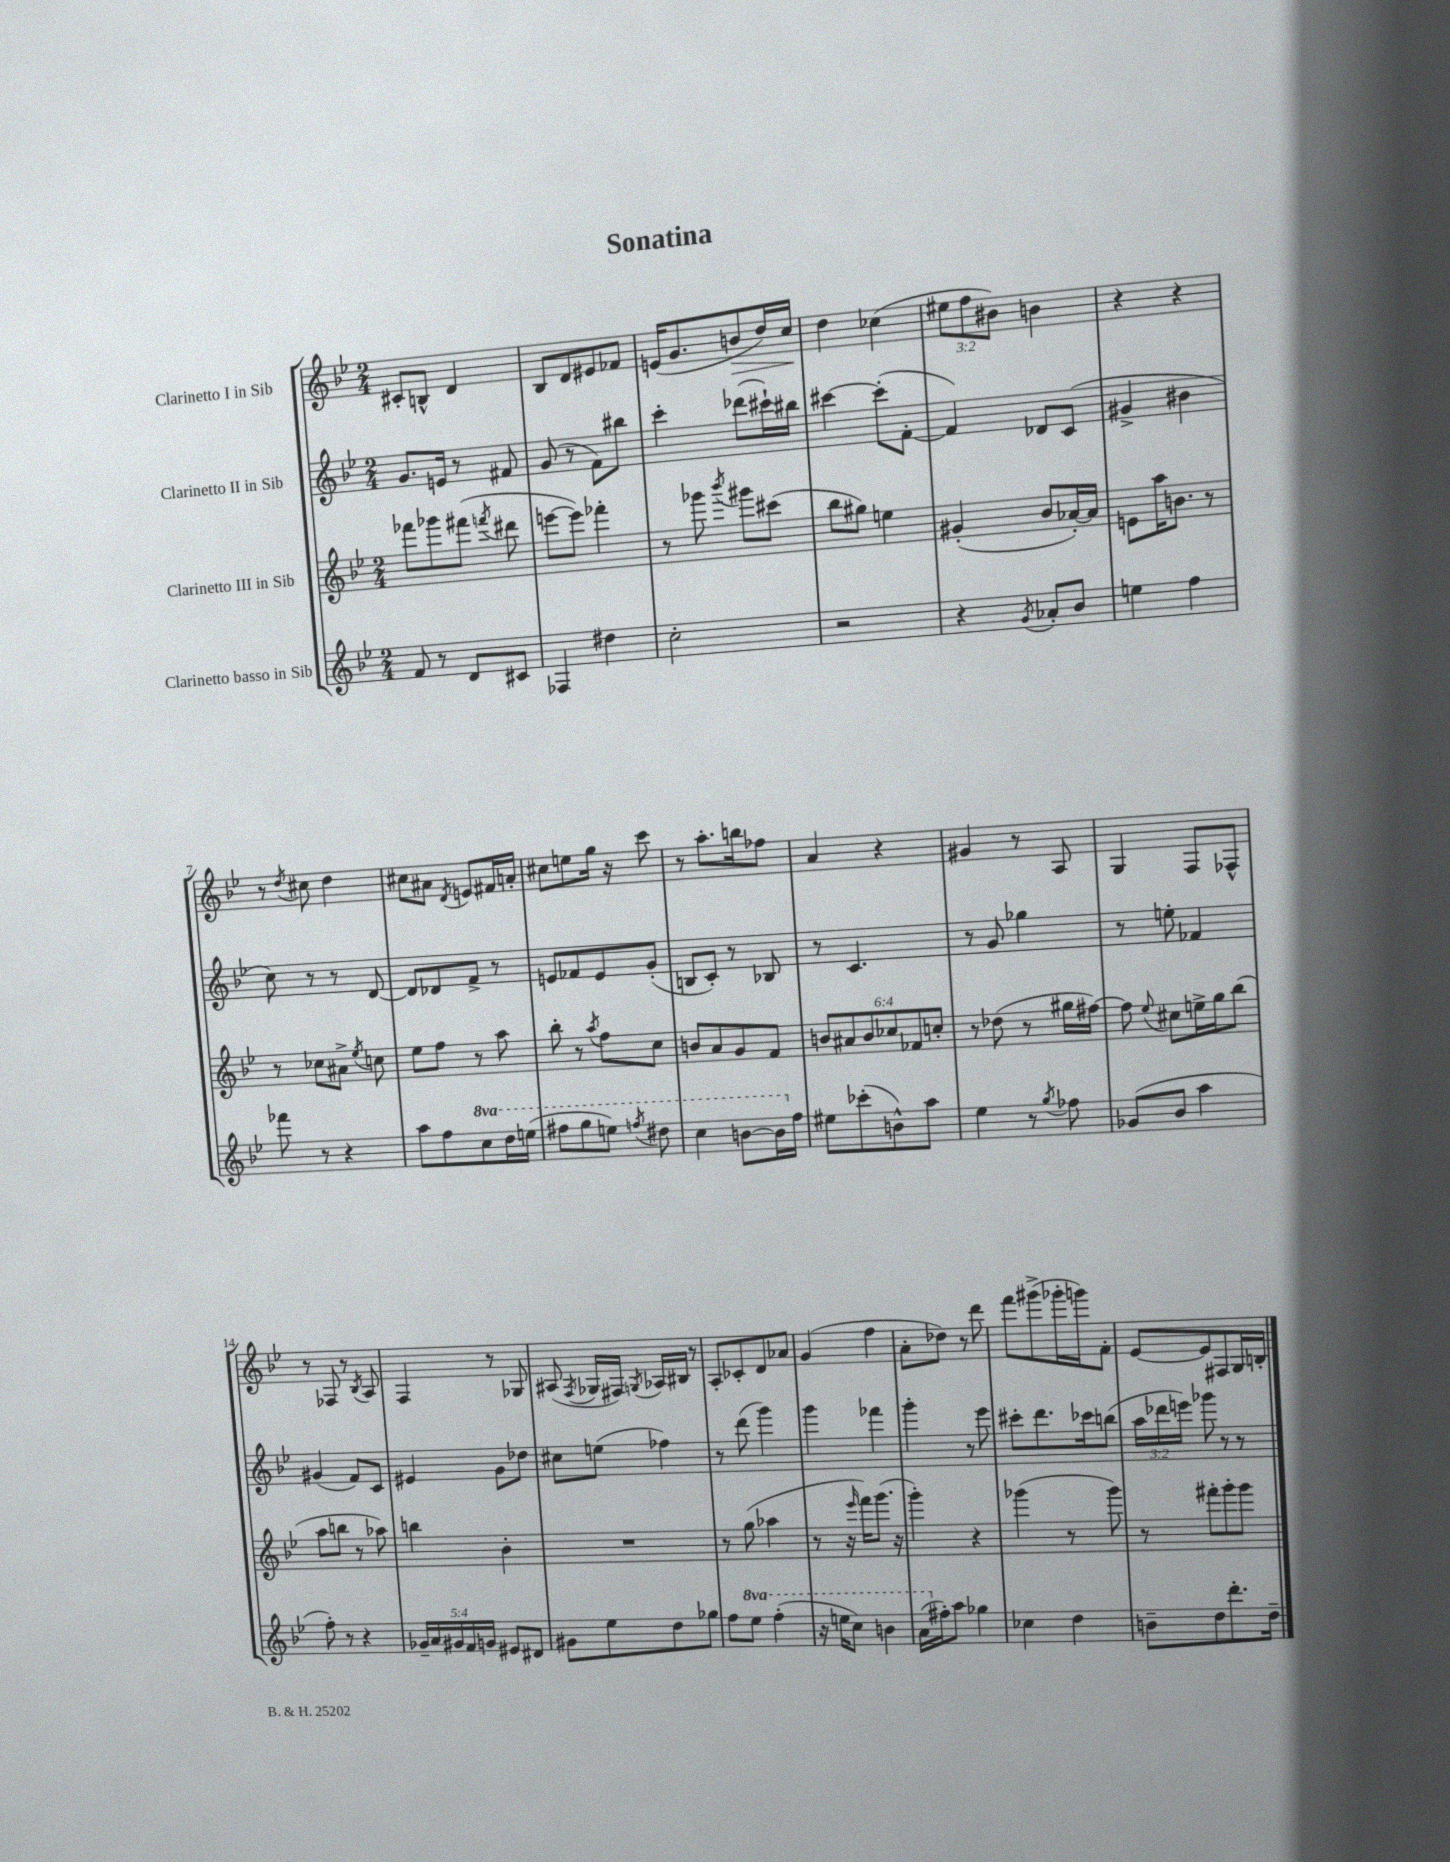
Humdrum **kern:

**kern	**kern	**kern	**kern
*staff4	*staff3	*staff2	*staff1
*clefG2	*clefG2	*clefG2	*clefG2
*k[b-e-]	*k[b-e-]	*k[b-e-]	*k[b-e-]
*M2/4	*M2/4	*M2/4	*M2/4
8f	8fff-	8.g	8c#'
8r	8ggg-	.	8B^^
.	.	16e	.
8d	(8fff#	8r	4d
.	8qfff	.	.
8c#	8ddd#	8f#	.
=	=	=	=
4F-	[8eee	(8g	8B-
.	8eee])	8r	8d
4dd#	4fff-'	8f)	8e#
.	.	8bb#	8f-
=	=	=	=
2cc'	8r	4ccc'	(16e
.	.	.	8.g
.	8ggg-	.	.
.	8qbbb-	.	.
.	8ggg#	(8ddd-	8b
.	(8ccc#	16ccc#`)	16dd)
.	.	16bb#	16cc
=	=	=	=
2r	8bb-	[4ccc#	4dd
.	8gg#)	.	.
.	4ee	(8ccc#']	(4cc-
.	.	[8f'	.
=	=	=	=
4r	(4g#'	4f])	12ee#
.	.	.	12ff
.	.	.	12b#)
8qg	.	.	.
8a-'	8b-	8d-	4b
8b-	[16a-')	(8c	.
.	16a-]	.	.
=	=	=	=
4ee	8e	4g#^	4r
.	16aa	.	.
.	8.b	.	.
4ff	.	4b#	4r
.	8r	.	.
=	=	=	=
8fff-	8r	8cc)	8r
.	.	.	8qdd
8r	8cc-	8r	8cc#
4r	8a#^	8r	4dd
.	8qee-	.	.
.	8cc	[8d	.
=	=	=	=
8aa	8ee-	8d]	8cc#
8ff	8ff	8d-	8a#
.	.	.	8qd
8ccc	8r	8f^	8e
16ddd	8aa	8r	16f#
(16eee	.	.	16a'
=	=	=	=
8fff#	8bb-'	8e	8cc#
8ggg	8r	8f-	8ee
.	8qaa	.	.
8eee)	8ff	8e	16gg
.	.	.	16r
8qfff	.	.	.
8ddd#	8cc	(8g'	8ccc
=	=	=	=
4ccc	8b	8B	8r
.	8a	8c')	8.aa'
[8bb	8g	8r	.
.	.	.	16bb
16bb]	8f	8B-	8ff-
16ff	.	.	.
=	=	=	=
8ee#	12b	8r	4a
.	12a#	.	.
(8ccc-'	.	4.c	.
.	12b	.	.
8b^^)	12cc-	.	4r
.	12f-	.	.
8aa	.	.	.
.	12cc'	.	.
=	=	=	=
4ee-	8r	8r	4g#
.	(8dd-	8g	.
8r	8r	4gg-	8r
8qgg	.	.	.
8ff-	16gg#	.	8A
.	[16ff#)	.	.
=	=	=	=
(8g-	8ff#]	8r	4G
.	8qqee-	.	.
8b-	8cc#	8ee'	.
4aa	16ee^	4f-	8F
.	16gg	.	.
.	(8bb-	.	8F-^^
=	=	=	=
8ff')	8aa	(4g#	8r
8r	8bb	.	8F-
4r	8r	8f)	8r
.	.	.	8qB-
.	8aa-)	8c	8A
=	=	=	=
20g-~	4bb	4e#	4F
20a	.	.	.
20g#	.	.	.
20f	.	.	.
20g	.	.	.
8e#	4b-'	8g	8r
8d#	.	8dd-	8G-
=	=	=	=
8g#	2r	8cc#	(8A#
.	.	.	8qF
8ee-	.	(8ee	16G-
.	.	.	16F#)
.	.	.	8qG
8dd	.	4ff-)	16A-
.	.	.	16B#
8gg-	.	.	8r
=	=	=	=
8ff	8r	8r	8A'
8eee-	(8gg	(8ddd	8c-'
(4fff'	4aa-	4ggg)	8d
.	.	.	8a-
=	=	=	=
16r	8r	4ggg	(4g
16eee	.	.	.
8ccc)	16r	.	.
.	16qqeee-	.	.
.	16fff)	.	.
4bb	(8.ggg	4fff-	4ff
.	16r	.	.
=	=	=	=
(16aa	4ggg')	4ggg'	8a'
16ff#')	.	.	.
8aa	.	.	8dd-)
4gg-	4r	8r	8r
.	.	8eee-	8ddd
=	=	=	=
4cc-	(4ggg-	8ccc#'	8fff
.	.	8.ddd	(8ggg#^
4dd	8r	.	16ggg-'
.	.	16ccc-	16ggg)
.	8ggg-)	(8bb	8f'
=	=	=	=
8b~	8r	24aa	[8e-
.	.	24ddd-	.
.	.	24eee)	.
8dd	8fff#'	8ggg-	8e-]
8.ddd'	8ggg'	8r	8F#
.	8ggg	8r	16G
16dd~	.	.	16B'
==	==	==	==
*-	*-	*-	*-
